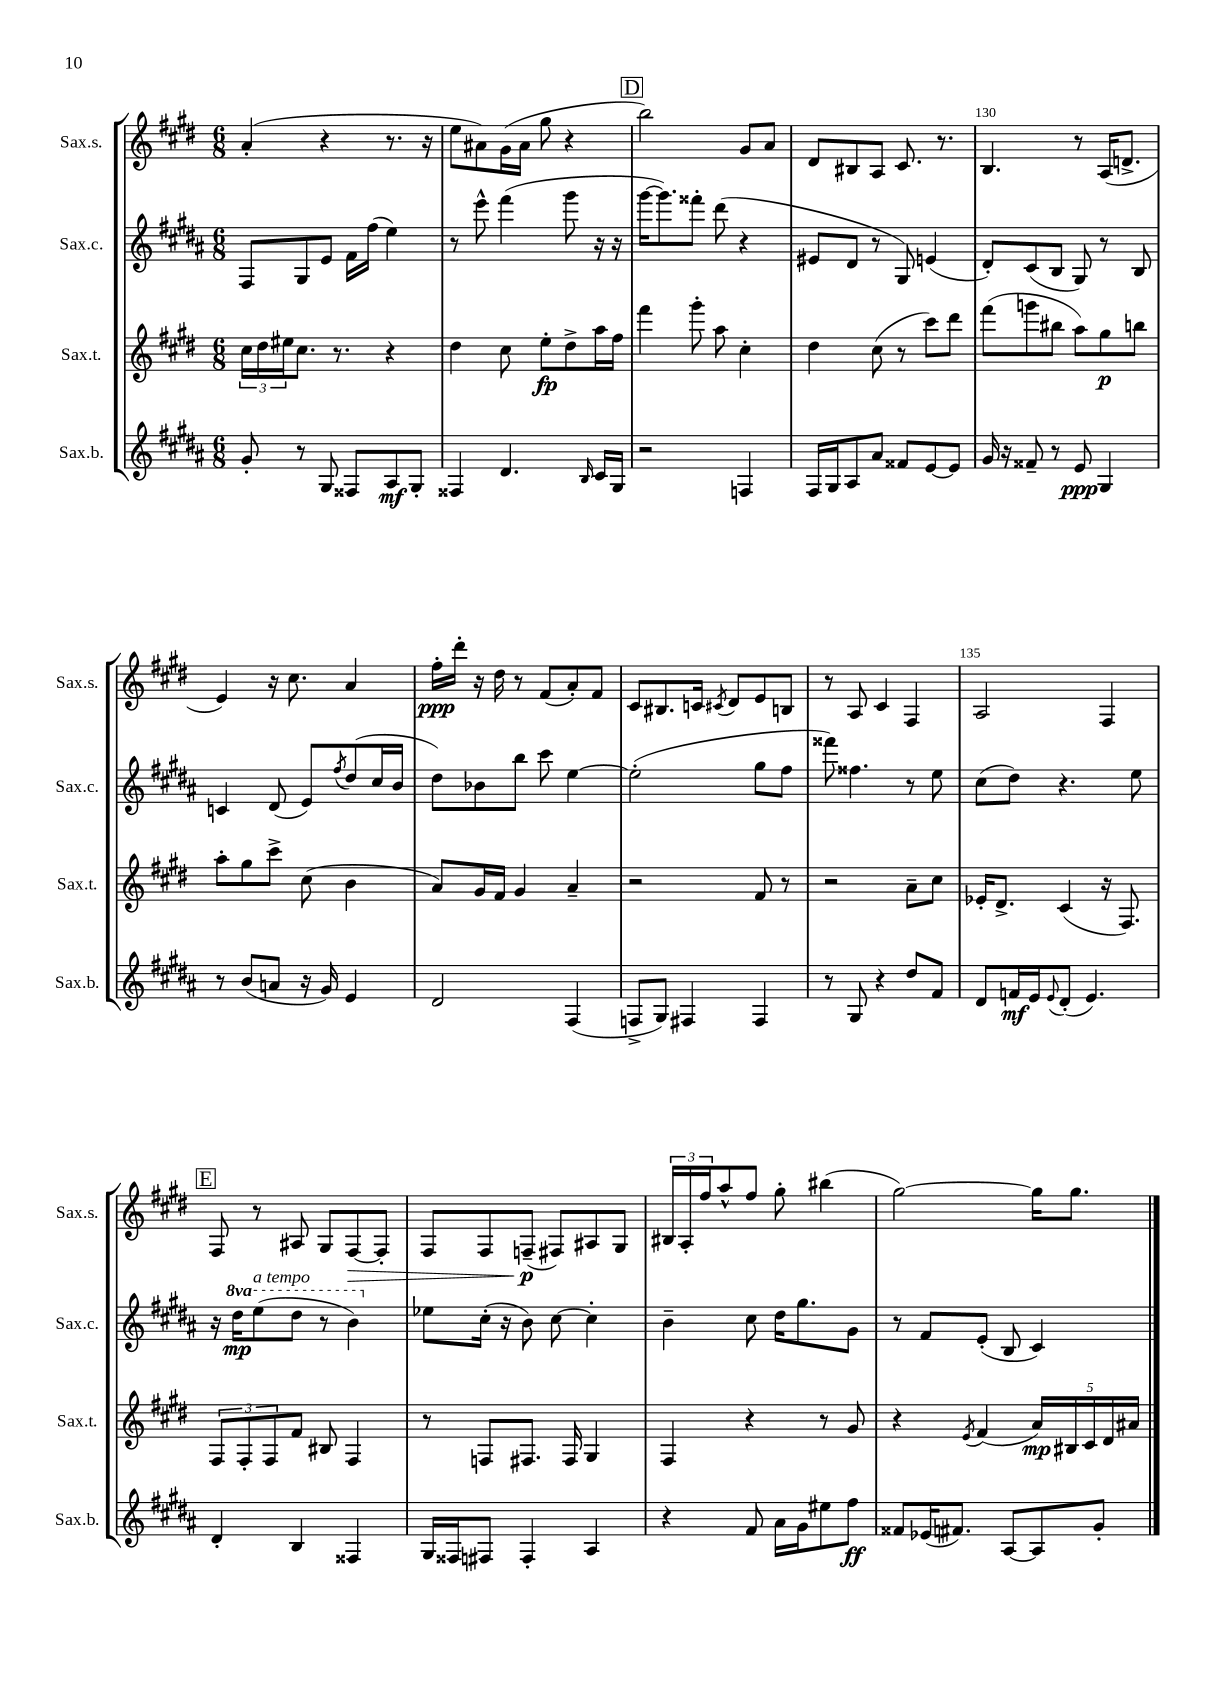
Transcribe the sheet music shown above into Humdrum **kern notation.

**kern	**kern	**kern	**kern
*staff4	*staff3	*staff2	*staff1
*clefG2	*clefG2	*clefG2	*clefG2
*k[f#c#g#d#a#]	*k[f#c#g#d#]	*k[f#c#g#d#a#]	*k[f#c#g#d#]
*M6/8	*M6/8	*M6/8	*M6/8
8g#'/	24cc#\LL	8F#/L	(4a'/
.	24dd#\	.	.
.	24ee#\J	.	.
8r	8.cc#\J	8G#/	.
8G#/	.	8e/J	4r
.	8.r	.	.
8F##/L	.	16f#\LL	.
.	.	(16ff#\JJ	.
8A#/	4r	4ee\)	8.r
8G#'/J	.	.	.
.	.	.	16r
=	=	=	=
4F##/	4dd#\	8r	8ee\L
.	.	8eee^^\	8a#\)
4.d#/	8cc#\	(4fff#\	(16g#\L
.	.	.	16a#\JJ
.	8ee'\L	.	8gg#\
.	8dd#^\	8ggg#\	4r
16qqB/	.	.	.
16c#/LL	16aa\L	16r	.
16G#/JJ	16ff#\JJ	16r	.
=	=	=	=
2r	4fff#\	[16ggg#\LK	2bb\)
.	.	8.ggg#\])	.
.	8ggg#'\	8fff##'\J	.
.	8aa\	(8ddd#\	.
4F/	4cc#'\	4r	8g#/L
.	.	.	8a/J
=	=	=	=
16F#/LL	4dd#\	8e#/L	8d#/L
16G#/J	.	.	.
8A#/	.	8d#/J	8B#/
8a#/J	(8cc#\	8r	8A/J
8f##/L	8r	8G#/)	8.c#/
[8e/	8ccc#\L)	(4e/	.
.	.	.	8.r
8e/]J	8ddd#\J	.	.
=	=	=	=
16g#/	(8fff#\L	8d#'/L)	4.B/
16r	.	.	.
8f##~/	8ggg\	(8c#/	.
8r	8bb#\J	8B/J	.
8e/	8aa\L)	8G#/)	8r
4G#/	8gg#\	8r	(16A/LK
.	.	.	8.d^/J
.	8bb\J	8B/	.
=	=	=	=
8r	8aa'\L	4c/	4e/)
(8b/L	8gg#\	.	.
8a/J	8ccc#^\J	(8d#/	16r
.	.	.	8.cc#\
16r	(8cc#\	8e/L)	.
16g#/)	.	.	.
.	.	8qff#/	.
4e/	4b\	(8dd#/	4a/
.	.	16cc#/L	.
.	.	16b/JJ	.
=	=	=	=
2d#/	8a/L)	8dd#\L)	16ff#'\LL
.	.	.	16ddd#'\JJ
.	16g#/L	8b-\	16r
.	16f#/JJ	.	16dd#\
.	4g#/	8bb\J	8r
.	.	8ccc#\	(8f#/L
(4F#/	4a~/	[4ee\	8a'/)
.	.	.	8f#/J
=	=	=	=
8F^/L	2r	(2ee'\]	8c#/L
8G#/J)	.	.	8.B#/
4F#/	.	.	.
.	.	.	16c/Jk
.	.	.	8qc#/
.	.	.	8d#/L
4F#/	8f#/	8gg#\L	8e/
.	8r	8ff#\J	8B/J
=	=	=	=
8r	2r	8fff##\)	8r
8G#/	.	4.ff##\	8A/
4r	.	.	4c#/
8dd#/L	8a~\L	8r	4F#/
8f#/J	8cc#\J	8ee\	.
=	=	=	=
8d#/L	16e-'/LK	(8cc#\L	2A/
.	8.d#^/J	.	.
16f/L	.	8dd#\J)	.
16e/J	.	.	.
8qqe/	.	.	.
(8d#'/J	(4c#/	4.r	.
4.e/)	.	.	.
.	16r	.	4F#/
.	8.F#/)	.	.
.	.	8ee\	.
=	=	=	=
4d#'/	12F#/L	16r	8F#/
.	.	16ddd#\LK	.
.	12F#'/	.	.
.	.	(8eee\	8r
.	12F#/	.	.
4B/	8f#/J	8ddd#\J	8A#/
.	8B#/	8r	8G#/L
4F##/	4F#/	4bb\)	[8F#/
.	.	.	8F#'/]J
=	=	=	=
16G#/LL	8r	8ee-\L	8F#/L
16F##/J	.	.	.
8F#/J	8F/L	(16cc#'\Jk	8F#/
.	.	16r	.
4F#'/	8.F#/J	8b\)	(8F~/J
.	.	[8cc#\	8F#/L)
.	16F#/	.	.
4A#/	4G#/	4cc#'\]	8A#/
.	.	.	8G#/J
=	=	=	=
4r	4F#/	4b~\	24B#/LL
.	.	.	24A'/
.	.	.	24ff#/J
.	.	.	8aa^^/
8f#/	4r	8cc#\	8ff#/J
16a#\LL	.	16dd#\LK	8gg#'\
16g#\J	.	8.gg#\	.
8ee#\	8r	.	(4bb#\
8ff#\J	8g#/	8g#\J	.
=	=	=	=
8f##/L	4r	8r	[2gg#\)
(16e-/K	.	8f#/L	.
8.f#/J)	.	.	.
.	8qe/	.	.
.	(4f#/	(8e'/J	.
[8A#/L	.	8B/	.
8A#/]	20a/LL)	4c#/)	16gg#\]LK
.	20B#/	.	.
.	.	.	8.gg#\J
.	20c#/	.	.
8g#'/J	.	.	.
.	20d#/	.	.
.	20a#/JJ	.	.
==	==	==	==
*-	*-	*-	*-
